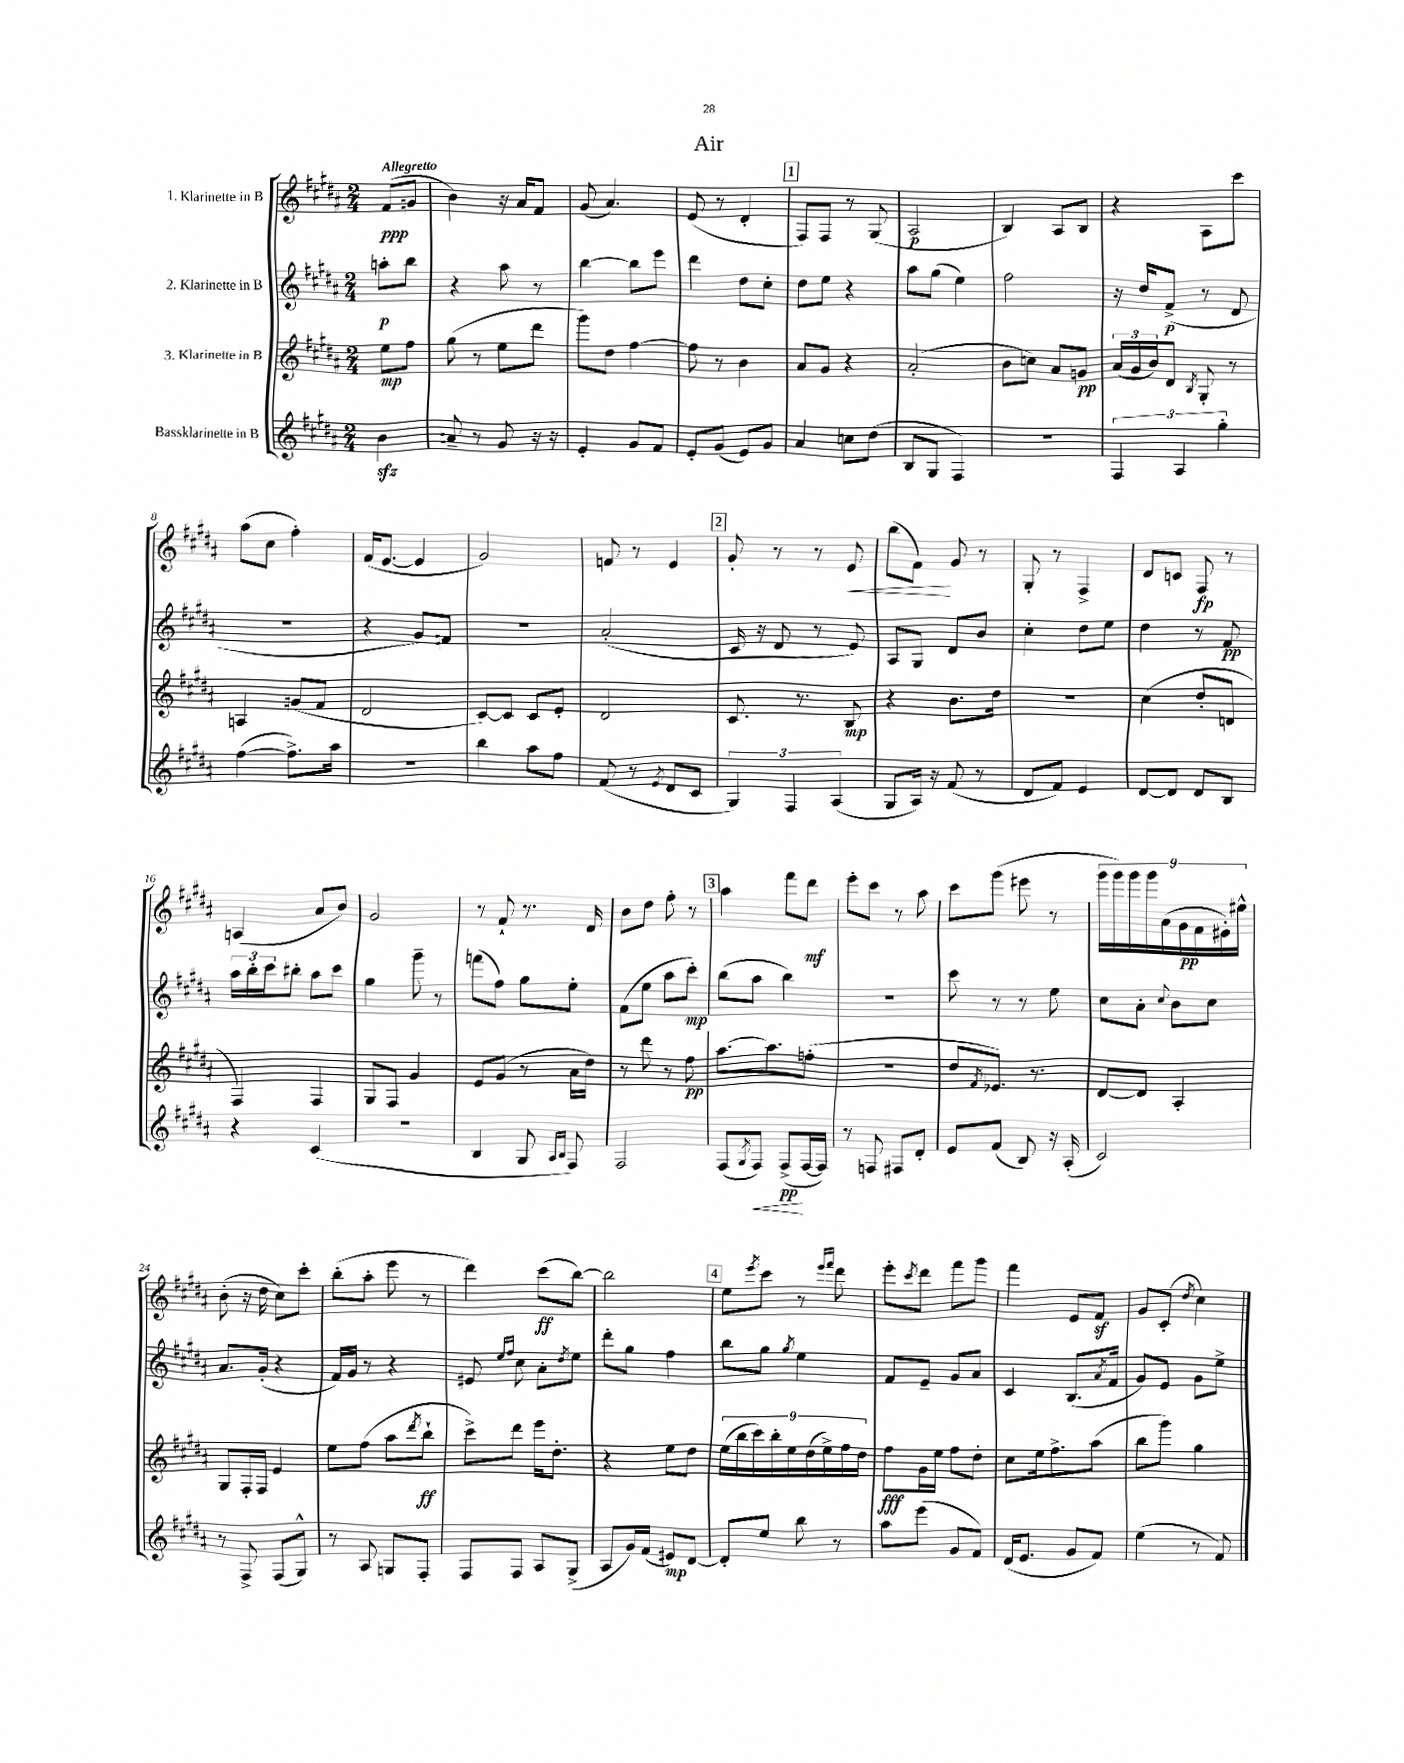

**kern	**dynam	**kern	**dynam	**kern	**dynam	**kern	**dynam
*part4	*part4	*part3	*part3	*part2	*part2	*part1	*part1
*staff4	*staff4	*staff3	*staff3	*staff2	*staff2	*staff1	*staff1
*I"Bassklarinette in B	*	*I"3. Klarinette in B	*	*I"2. Klarinette in B	*	*I"1. Klarinette in B	*
*clefG2	*	*clefG2	*	*clefG2	*	*clefG2	*
*k[f#c#g#d#a#]	*	*k[f#c#g#d#a#]	*	*k[f#c#g#d#a#]	*	*k[f#c#g#d#a#]	*
*M2/4	*	*M2/4	*	*M2/4	*	*M2/4	*
=	=	=	=	=	=	=	=
!	!	!	!	!	!	!LO:TX:a:B:t=Allegretto	!
4bzz\	.	8ee\L	mp	8aan'\L	p	(8f#/L	ppp
.	.	8ff#\J	.	8bb\J	.	8gn/J	.
=1	=1	=1	=1	=1	=1	=1	=1
8an~/	.	(8gg#\	.	4r	.	4b\)	.
8r	.	8r	.	.	.	.	.
8g#/	.	8ee\L	.	8aa#\	.	16r	.
.	.	.	.	.	.	16a#/KL	.
16r	.	8ddd#\J	.	8r	.	8f#/J	.
16r	.	.	.	.	.	.	.
=2	=2	=2	=2	=2	=2	=2	=2
4e'/	.	8ggg#\L)	.	[4bb\	.	(8g#/	.
.	.	8dd#\J	.	.	.	4.a#/)	.
8g#/L	.	[4ff#\	.	8bb\L]	.	.	.
8f#/J	.	.	.	8eee\J	.	.	.
=3	=3	=3	=3	=3	=3	=3	=3
8e'/L	.	8ff#\]	.	4ddd#\	.	(8e/	.
(8g#/J	.	8r	.	.	.	8r	.
8e/L)	.	4b\	.	8dd#\L	.	4d#'/	.
8g#/J	.	.	.	8cc#'\J	.	.	.
!!LO:REH:place=s1:t=1
=4	=4	=4	=4	=4	=4	=4	=4
4a#/	.	8a#/L	.	8dd#\L	.	8F#/L)	.
.	.	8g#/J	.	8ee\J	.	8F#/J	.
8ccn\L	.	4r	.	4r	.	8r	.
(8dd#\J	.	.	.	.	.	(8G#/	.
=5	=5	=5	=5	=5	=5	=5	=5
8B/L	.	(2a#'/	.	8aa#\L	.	2A#/	p
8G#/J	.	.	.	(8gg#\J	.	.	.
4F#/)	.	.	.	4ee\)	.	.	.
=6	=6	=6	=6	=6	=6	=6	=6
2r	.	8b\L	.	2ff#\	.	4B/)	.
.	.	8ccn\J)	.	.	.	.	.
.	.	8a#/L	.	.	.	8A#/L	.
.	.	8gn/J	pp	.	.	8B/J	.
=7	=7	=7	=7	=7	=7	=7	=7
6F#/	.	(24a#/LL	.	16r	.	4r	.
.	.	24g#/	.	.	.	.	.
.	.	.	.	16dd#/KL	.	.	.
.	.	24b/J)	.	.	.	.	.
.	.	8d#/J	.	(8f#^/J	p	.	.
6A#/	.	.	.	.	.	.	.
.	.	8qB/	.	.	.	.	.
.	.	8G#'/	.	8r	.	8A#\L	.
6gg#'\	.	.	.	.	.	.	.
.	.	8r	.	8d#/	.	8ccc#\J	.
!!LO:LB:g=z
=8	=8	=8	=8	=8	=8	=8	=8
([4ff#\	.	4An/	.	2r	.	(8aa#\L	.
.	.	.	.	.	.	8cc#\J	.
8.ff#^\L])	.	(8gn/L	.	.	.	4ff#'\)	.
.	.	8f#/J	.	.	.	.	.
16aa#\Jk	.	.	.	.	.	.	.
=9	=9	=9	=9	=9	=9	=9	=9
2r	.	2d#/	.	4r	.	(16f#/KL	.
.	.	.	.	.	.	[8.e/J	.
.	.	.	.	8g#/L)	.	4e/]	.
.	.	.	.	8fn/J	.	.	.
=10	=10	=10	=10	=10	=10	=10	=10
4bb\	.	[8c#/L)	.	2r	.	2g#/)	.
.	.	8c#/J]	.	.	.	.	.
8aa#\L	.	8c#/L	.	.	.	.	.
8ff#\J	.	8e'/J	.	.	.	.	.
=11	=11	=11	=11	=11	=11	=11	=11
(8f#/	.	2d#/	.	(2a#'/	.	8fn/	.
8r	.	.	.	.	.	8r	.
8qe/	.	.	.	.	.	.	.
8d#/L	.	.	.	.	.	4e/	.
8c#/J	.	.	.	.	.	.	.
!!LO:REH:place=s1:t=2
=12	=12	=12	=12	=12	=12	=12	=12
6G#/)	.	8.c#/	.	16c#/	.	8g#'/	.
.	.	.	.	16r	.	.	.
.	.	.	.	8d#/	.	8r	.
6F#/	.	.	.	.	.	.	.
.	.	8.r	.	.	.	.	.
.	.	.	.	8r	.	8r	.
(6A#/	.	.	.	.	.	.	.
!	!	!	!	!	!	!	!LO:HP:b
.	.	8B/	mp	8e/)	.	8e/	<
=13	=13	=13	=13	=13	=13	=13	=13
8G#/L	.	4r	.	8A#/L	.	(8bb\L	.
16A#/Jk)	.	.	.	8G#/J	.	8f#\J)	.
16r	.	.	.	.	.	.	.
(8f#/	.	8.b\L	.	8d#/L	.	8g#/	[
8r	.	.	.	8b/J	.	8r	.
.	.	16dd#\Jk	.	.	.	.	.
=14	=14	=14	=14	=14	=14	=14	=14
8d#/L	.	2r	.	4cc#'\	.	8G#'/	.
8f#/J)	.	.	.	.	.	8r	.
4e/	.	.	.	8dd#\L	.	4F#^/	.
.	.	.	.	8ee\J	.	.	.
=15	=15	=15	=15	=15	=15	=15	=15
[8d#/L	.	(4cc#\	.	4dd#\	.	8d#/L	.
8d#/J]	.	.	.	.	.	8cn/J	.
8d#/L	.	8dd#'/L	.	8r	.	8F#/	fp
8B/J	.	8dn/J	.	8f#/	pp	8r	.
!!LO:LB:g=z
=16	=16	=16	=16	=16	=16	=16	=16
4r	.	4F#/)	.	24aa#\LL	.	(4An/	.
.	.	.	.	24bb'\	.	.	.
.	.	.	.	24ccc#\J	.	.	.
.	.	.	.	8bb#X'\J	.	.	.
(4c#/	.	4F#/	.	8aa#\L	.	8a#/L	.
.	.	.	.	8ccc#\J	.	8b/J)	.
=17	=17	=17	=17	=17	=17	=17	=17
2r	.	8G#/L	.	4gg#\	.	2g#/	.
.	.	8F#/J	.	.	.	.	.
.	.	4g#/	.	8ggg#~\	.	.	.
.	.	.	.	8r	.	.	.
=18	=18	=18	=18	=18	=18	=18	=18
4B/	.	8e/L	.	(8fffn\L	.	8r	.
.	.	(8g#/J	.	8ff#\J)	.	8f#`/	.
8G#/	.	8r	.	8gg#\L	.	8.r	.
16qqA#/LL	.	.	.	.	.	.	.
16qqB/JJ	.	.	.	.	.	.	.
8F#/)	.	16a#\LL	.	8ee'\J	.	.	.
.	.	16dd#\JJ)	.	.	.	16d#/	.
=19	=19	=19	=19	=19	=19	=19	=19
2F#/	.	8r	.	(8f#\L	.	8b\L	.
.	.	8ddd#\	.	8ee\J	.	8dd#\J	.
.	.	8r	.	8aa#\L	.	8ff#'\	.
.	.	8ff#\	pp	8ccc#'\J)	mp	8r	.
!!LO:REH:place=s1:t=3
=20	=20	=20	=20	=20	=20	=20	=20
(8F#/L	.	[8.aa#\L	.	(8bb\L	.	4aa#\	.
8qG#/	.	.	.	.	.	.	.
!	!LO:HP:b	!	!	!	!	!	!
8F#/J)	<	.	.	8aa#\J	.	.	.
.	.	8.aa#\]	.	.	.	.	.
(8F#^/L	pp	.	.	4bb\)	.	8fff#\L	.
[16F#/L	[	(8ffn'\J	.	.	.	8ddd#\J	mf
16F#/JJ])	.	.	.	.	.	.	.
=21	=21	=21	=21	=21	=21	=21	=21
8r	.	2r	.	2r	.	8eee'\L	.
8Fn/	.	.	.	.	.	8ccc#\J	.
8F#X/L	.	.	.	.	.	8r	.
8d#'/J	.	.	.	.	.	8aa#\	.
=22	=22	=22	=22	=22	=22	=22	=22
8e/L	.	8dd#/L	.	8ccc#\	.	8ccc#\L	.
.	.	8qf#/	.	.	.	.	.
(8f#/J	.	8.e-X/J)	.	8r	.	(8ggg#\J	.
8B/)	.	.	.	8r	.	8eee#X\	.
.	.	8.r	.	.	.	.	.
16r	.	.	.	8ee\	.	8r	.
(16A#'/	.	.	.	.	.	.	.
=23	=23	=23	=23	=23	=23	=23	=23
2c#/)	.	[8d#/L	.	8cc#\L	.	18ggg#\LL	.
.	.	.	.	.	.	18ggg#\)	.
.	.	.	.	.	.	18ggg#\	.
.	.	8d#/J]	.	8a#'\J	.	.	.
.	.	.	.	.	.	18ggg#\	.
.	.	.	.	.	.	(18a#\	.
.	.	.	.	8qqcc#/	.	.	.
.	.	4A#'/	.	8b\L	.	.	.
.	.	.	.	.	.	18g#\	pp
.	.	.	.	.	.	18f#\	.
.	.	.	.	8cc#\J	.	.	.
.	.	.	.	.	.	18e#X'\)	.
.	.	.	.	.	.	18ee#X^^\JJ	.
!!LO:LB:g=z
=24	=24	=24	=24	=24	=24	=24	=24
8r	.	8G#/L	.	8.a#/L	.	(8b'\	.
8F#^/	.	16F#'/L	.	.	.	16r	.
.	.	16F#/JJ	.	(16g#'/Jk	.	16dd#\	.
(8F#/L	.	4e/	.	4r	.	8cc#\L)	.
8G#^^/J)	.	.	.	.	.	8ccc#'\J	.
=25	=25	=25	=25	=25	=25	=25	=25
8r	.	8ee\L	.	16f#/LL)	.	(8bb'\L	.
.	.	.	.	16g#/JJ	.	.	.
8A#/	.	(8ff#\J	.	8r	.	8aa#'\J	.
8Gn/L	.	8aa#\L	.	4r	.	8eee\	.
.	.	8qddd#/	.	.	.	.	.
8F#'/J	.	8bb`\J	ff	.	.	8r	.
=26	=26	=26	=26	=26	=26	=26	=26
8F#/L	.	8ccc#^\L)	.	8e#X/	.	4ddd#\)	.
.	.	.	.	16qqee/LL	.	.	.
.	.	.	.	16qqff#/JJ	.	.	.
8F#/J	.	8ddd#\J	.	8cc#\	.	.	.
8A#/L	.	16eee\KL	.	8a#'\L	.	(8ccc#\L	ff
.	.	8.dd#'\J	.	.	.	.	.
.	.	.	.	8qdd#/	.	.	.
(8G#^/J	.	.	.	8ee\J	.	[8bb\J)	.
=27	=27	=27	=27	=27	=27	=27	=27
8A#/L	.	4r	.	8ddd#'\L	.	2bb\]	.
16g#/L)	.	.	.	8gg#\J	.	.	.
(16f#/JJ	.	.	.	.	.	.	.
8e#X/L)	mp	8ee\L	.	4ff#\	.	.	.
[8d#/J	.	8dd#\J	.	.	.	.	.
!!LO:REH:place=s1:t=4
=28	=28	=28	=28	=28	=28	=28	=28
8d#'/L]	.	(18ee\LL	.	8bb\L	.	8ee\L	.
.	.	18bb\	.	.	.	.	.
.	.	18ccc#\)	.	.	.	.	.
.	.	.	.	.	.	8qeee/	.
8ee/J	.	.	.	8gg#\J	.	8ccc#\J	.
.	.	18bb'\	.	.	.	.	.
.	.	18ee\	.	.	.	.	.
.	.	.	.	8qgg#/	.	.	.
8bb\	.	.	.	4ee\	.	8r	.
.	.	(18dd#\	.	.	.	.	.
.	.	18ee^\)	.	.	.	.	.
.	.	.	.	.	.	16qqeee/LL	.
.	.	.	.	.	.	16qqfff#/JJ	.
8r	.	.	.	.	.	8ddd#\	.
.	.	18ff#\	.	.	.	.	.
.	.	18dd#\JJ	.	.	.	.	.
=29	=29	=29	=29	=29	=29	=29	=29
8aa#\L	.	8ff#\L	fff	8f#/L	.	8eee'\L	.
.	.	.	.	.	.	8qccc#/	.
(8eee\J	.	16g#\L	.	8e~/J	.	8ddd#\J	.
.	.	16ee\JJ	.	.	.	.	.
8g#/L	.	8ff#\L	.	8g#/L	.	8fff#\L	.
8f#/J)	.	8dd#'\J	.	8a#/J	.	8ggg#\J	.
=30	=30	=30	=30	=30	=30	=30	=30
(16d#/KL	.	8cc#\L	.	4c#/	.	4fff#\	.
8.e/J	.	.	.	.	.	.	.
.	.	16ee\k	.	.	.	.	.
.	.	8.ff#^\	.	.	.	.	.
8g#/L	.	.	.	(8.B/L	.	8e/L	.
8f#/J)	.	(8aa#\J	.	.	.	8f#z/J	.
.	.	.	.	8qa#/	.	.	.
.	.	.	.	16f#/Jk	.	.	.
=31	=31	=31	=31	=31	=31	=31	=31
(4ee\	.	8bb\L	.	8g#/L)	.	8g#/L	.
.	.	8ggg#\J)	.	8e/J	.	(8c#'/J	.
.	.	.	.	.	.	8qdd#/	.
8r	.	4gg#\	.	8g#\L	.	4cc#\)	.
8f#/)	.	.	.	8ee^\J	.	.	.
==	==	==	==	==	==	==	==
*-	*-	*-	*-	*-	*-	*-	*-
